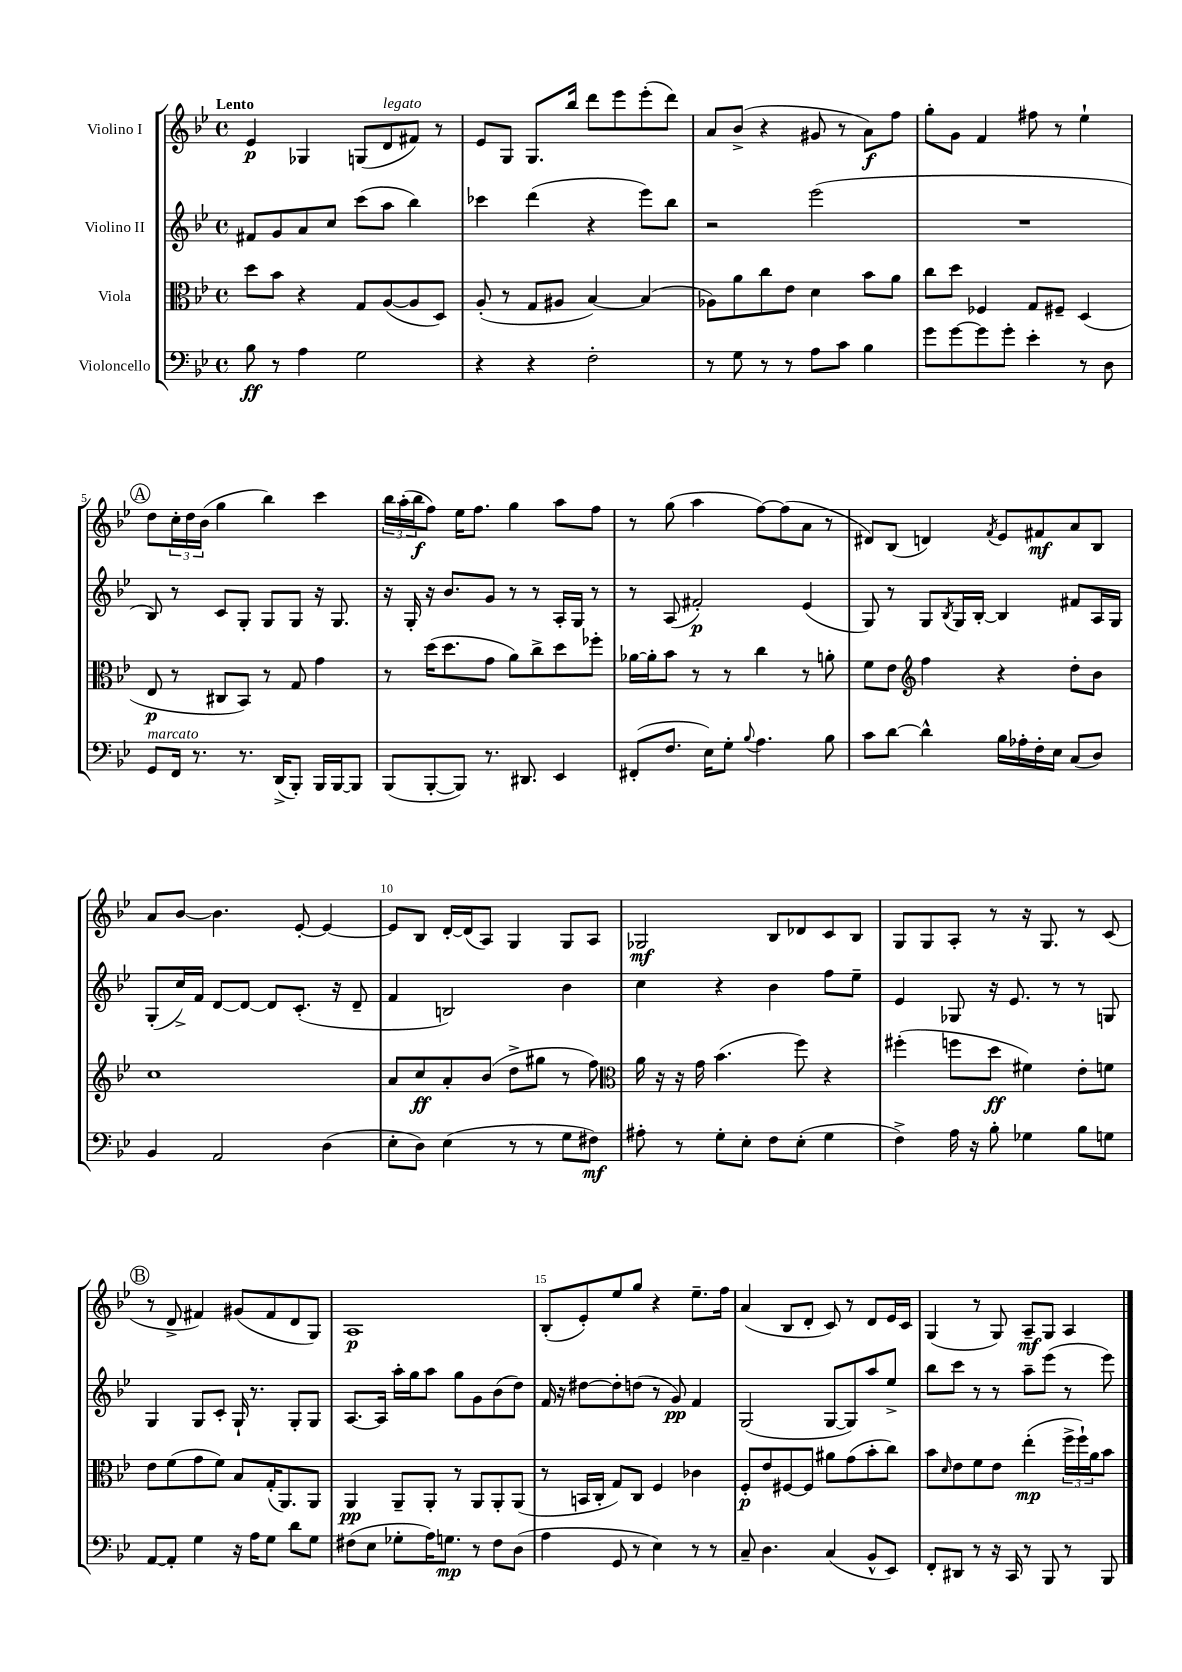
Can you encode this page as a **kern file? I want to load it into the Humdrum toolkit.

**kern	**kern	**kern	**kern
*staff4	*staff3	*staff2	*staff1
*clefF4	*clefC3	*clefG2	*clefG2
*k[b-e-]	*k[b-e-]	*k[b-e-]	*k[b-e-]
*M4/4	*M4/4	*M4/4	*M4/4
*met(c)	*met(c)	*met(c)	*met(c)
8B-	8dd	8f#	4e-
8r	8b-	8g	.
4A	4r	8a	4G-
.	.	8cc	.
2G	8G	(8ccc	(8G
.	([8A	8aa	8d
.	8A]	4bb-)	8f#)
.	8D)	.	8r
=	=	=	=
4r	(8A'	4ccc-	8e-
.	8r	.	8G
4r	8G	(4ddd	8.G
.	8A#	.	.
.	.	.	16bb-
2F'	[4B-)	4r	8ddd
.	.	.	8eee-
.	(4B-]	8eee-)	(8eee-'
.	.	8bb-	8ddd)
=	=	=	=
8r	8A-)	2r	8a
8G	8a	.	(8b-^
8r	8cc	.	4r
8r	8e-	.	.
8A	4d	(2eee-	8g#
8c	.	.	8r
4B-	8b-	.	8a)
.	8a	.	8ff
=	=	=	=
8g	8cc	1r	8gg'
[8g	8dd	.	8g
8g]	4F-	.	4f
8g'	.	.	.
4e-'	8G	.	8ff#
.	8F#~	.	8r
8r	(4D	.	4ee-`
8D	.	.	.
=	=	=	=
8GG	8E-	8B-)	8dd
16FF	8r	8r	24cc'
.	.	.	24dd
8.r	.	.	.
.	.	.	(24b-
.	8C#	8c	4gg
8.r	8BB-)	8G'	.
.	8r	8G	4bb-)
(16DD^	.	.	.
8BBB-')	8G	8G	.
16BBB-	4g	16r	4ccc
[16BBB-	.	8.G	.
8BBB-]	.	.	.
=	=	=	=
(8BBB-	8r	16r	24bb-
.	.	.	(24aa'
.	.	16G'	.
.	.	.	24bb-
[8BBB-'	(16dd	16r	8ff)
.	8.dd	8.b-	.
8BBB-])	.	.	16ee-
.	.	.	8.ff
8.r	8g	8g	.
.	8a)	8r	4gg
8.DD#	.	.	.
.	8cc^	8r	.
4EE-	8dd	16A'	8aa
.	.	16G	.
.	8ff-'	8r	8ff
=	=	=	=
(8FF#'	[16a-	8r	8r
.	16a-']	.	.
8.F	8b-	(8A	(8gg
.	8r	2f#')	4aa
16E-)	.	.	.
8G'	8r	.	.
8qqB-	.	.	.
4.A	4cc	.	[8ff)
.	.	.	(8ff]
.	8r	(4e-	8a
8B-	8a'	.	8r
=	=	=	=
8c	8f	8G)	8d#)
[8d	8e-	8r	(8B-
*	*clefG2	*	*
4d^^]	4ff	8G	4d)
.	.	8qB-	.
.	.	16G	.
.	.	[16B-'	.
.	.	.	8qf
16B-	4r	4B-]	8e-
16A-'	.	.	.
16F'	.	.	8f#
16E-	.	.	.
(8C	8dd'	8f#	8a
8D)	8b-	16A	8B-
.	.	16G	.
=	=	=	=
4BB-	1cc	(8G'	8a
.	.	16cc^)	[8b-
.	.	16f	.
2AA	.	[8d	4.b-]
.	.	8d_	.
.	.	8d]	.
.	.	(8.c'	[8e-'
(4D	.	.	4e-_
.	.	16r	.
.	.	8d~	.
=	=	=	=
8E-'	8a	4f	8e-]
8D)	8cc	.	8B-
(4E-	8a'	2B)	[16d'
.	.	.	(16d]
.	(8b-	.	8A)
8r	8dd^	.	4G
8r	8gg#	.	.
8G	8r	4b-	8G
8F#)	8ff)	.	8A
=	=	=	=
*	*clefC3	*	*
8A#'	16a	4cc	2G-
.	16r	.	.
8r	16r	.	.
.	16g	.	.
8G'	(4.b-	4r	.
8E-'	.	.	.
8F	.	4b-	8B-
(8E-'	8ff)	.	8d-
4G	4r	8ff	8c
.	.	8ee-~	8B-
=	=	=	=
4F^)	(4ff#'	4e-	8G
.	.	.	8G
16A	8ff	8G-	8A'
16r	.	.	.
8B-'	8dd	16r	8r
.	.	8.e-	.
4G-	4f#)	.	16r
.	.	.	8.G
.	.	8r	.
8B-	8e-'	8r	8r
8G	8f	8G	(8c
=	=	=	=
[8AA	8e-	4G	8r
8AA']	(8f	.	8d^
4G	8g	8G	4f#)
.	8f)	8c'	.
16r	8B-	16G`	(8g#
16A	.	8.r	.
8G	(16G'	.	8f#
.	8.AA)	.	.
8d	.	8G'	8d
8G	8AA	8G	8G)
=	=	=	=
(8F#	4AA	[8.A	1A
8E-	.	.	.
.	.	16A]	.
8G-'	8AA~	16aa'	.
.	.	16gg	.
16A)	8AA'	8aa	.
8.G	.	.	.
.	8r	8gg	.
8r	8AA	8g	.
8F#	8AA'	(8b-	.
(8D	(8AA	8dd)	.
=	=	=	=
4A	8r	16f	(8B-'
.	.	16r	.
.	16BB	[8dd#	8e-')
.	16C'	.	.
8GG	8G)	8dd#']	8ee-
8r	8C	(8dd	8gg
4E-)	4F	8r	4r
.	.	8g)	.
8r	4c-	4f	8.ee-~
8r	.	.	.
.	.	.	16ff
=	=	=	=
8C~	8F'	(2G	(4a
4.D	8e-	.	.
.	[8F#	.	8B-
.	8F#]	.	8d'
(4C	8a#	[8G	8c)
.	(8g	8G])	8r
8BB-^^	8b-'	8aa	8d
8EE-)	8cc)	8ee-^	16e-
.	.	.	16c
=	=	=	=
8FF'	8b-	8bb-	(4G
.	16qqd	.	.
8DD#	8e-	8ccc	.
8r	8f	8r	8r
16r	8e-	8r	8G)
16CC	.	.	.
8r	(4ee-'	8aa~	8A~
8BBB-	.	(8eee-	8G
8r	24ff^	8r	4A
.	24ff`)	.	.
.	24a	.	.
8BBB-	8b-	8eee-)	.
==	==	==	==
*-	*-	*-	*-
